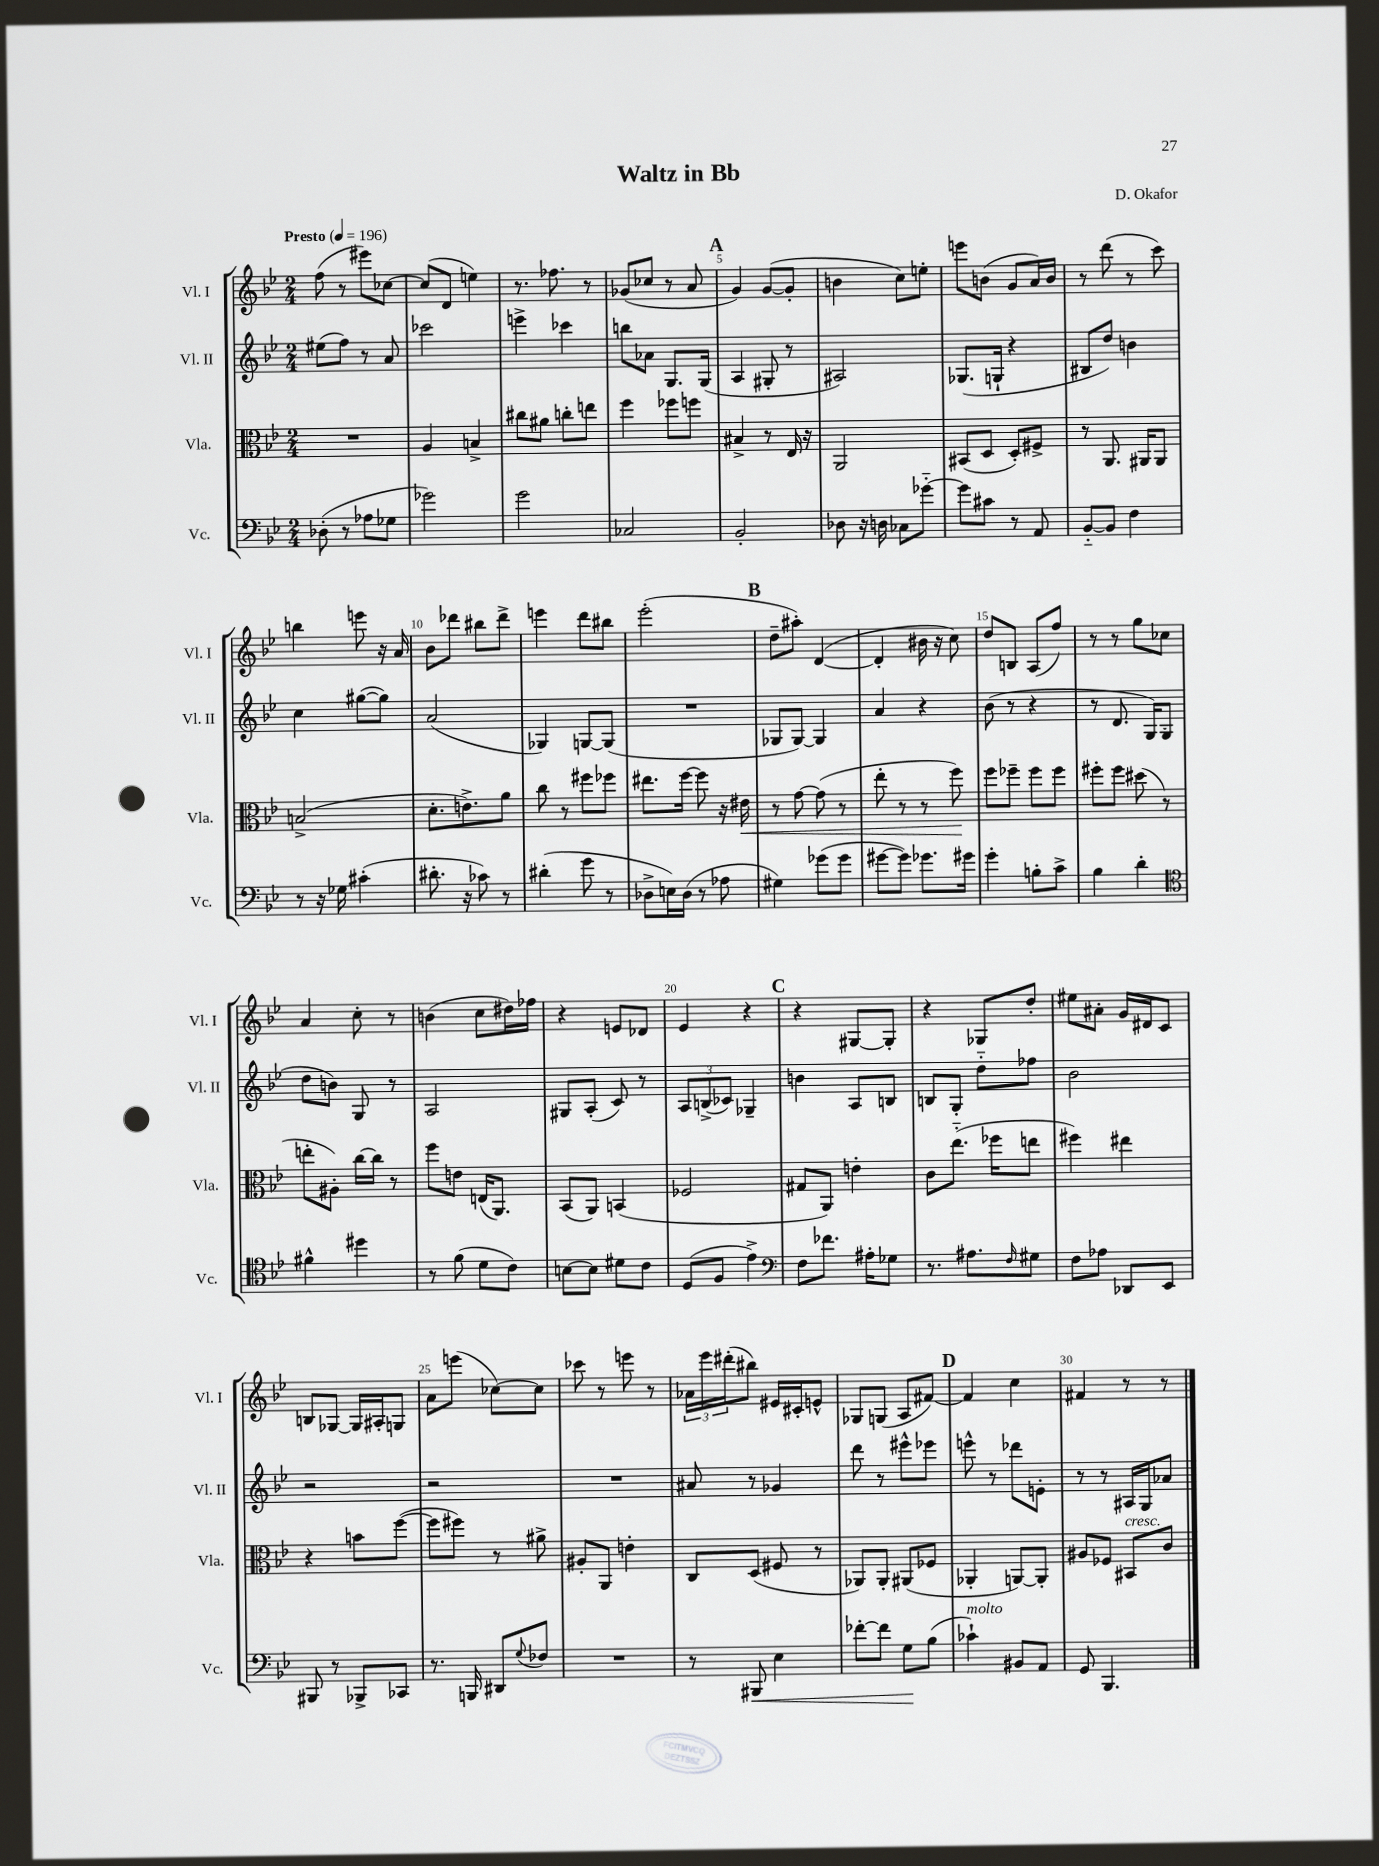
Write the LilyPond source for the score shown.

\header { title = "Waltz in Bb" composer = "D. Okafor" }
<<
\new StaffGroup <<
\new Staff = "s0" \with { instrumentName = "Vl. I" shortInstrumentName = "Vl. I" } {
    \clef treble \key bes \major \numericTimeSignature \time 2/4 \tempo "Presto" 4 = 196
    f''8( r8 eis'''8) ces''8~ |
    ces''8( d'8 e''4) |
    r8. fes''8. r8 |
    ges'8( ces''8 r8 a'8 |
    \mark \markup { \bold "A" } g'4) g'8~( g'8-. |
    b'4 c''8) e''8-. |
    e'''8 b'8( g'8 a'16) b'16 |
    r8 d'''8( r8 c'''8) |
    b''4 e'''8 r16 a'16 |
    bes'8 des'''8 bis''8 des'''8-> |
    e'''4 d'''8 bis''8 |
    ees'''2-.( |
    \mark \markup { \bold "B" } d''8-- ais''8-.) d'4~( |
    d'4-. bis'16 r16 c''8) |
    d''8 b8 a8( f''8) |
    r8 r8 g''8 ces''8 |
    a'4 c''8-. r8 |
    b'4( c''8 dis''16) fes''16 |
    r4 e'8 des'8 |
    ees'4 r4 |
    \mark \markup { \bold "C" } r4 gis8~ gis8-. |
    r4 ges8 d''8-. |
    eis''8 ais'8-. g'16 dis'16 c'8 |
    b8 ges8~ ges16 ais16-. g8 |
    a'8 e'''8( ces''8~) ces''8 |
    ces'''8 r8 e'''8 r8 |
    \tuplet 3/2 { aes'16 ees'''16 dis'''16-.( } bis''8) eis'16 cis'16-. e'8-^ |
    ges8 g8( a8 fis'8~) |
    \mark \markup { \bold "D" } fis'4 c''4 |
    fis'4 r8 r8 \bar "|." |
}
\new Staff = "s1" \with { instrumentName = "Vl. II" shortInstrumentName = "Vl. II" } {
    \clef treble \key bes \major \numericTimeSignature \time 2/4
    eis''8( f''8) r8 a'8 |
    ces'''2 |
    e'''4-> ces'''4 |
    b''8 aes'8 g8. g16( |
    \mark \markup { \bold "A" } a4 gis8-. r8 |
    ais2) |
    ges8.( g16-! r4 |
    bis8 d''8) b'4 |
    c''4 gis''8~( gis''8) |
    a'2( |
    ges4) g8~ g8( |
    R2 |
    \mark \markup { \bold "B" } ges8 ges8~) ges4 |
    a'4 r4 |
    bes'8( r8 r4 |
    r8 d'8. g16) g8( |
    d''8 b'8) g8 r8 |
    a2 |
    gis8 a8-.( c'8) r8 |
    \tuplet 3/2 { a8 b8->( ces'8) } ges4-- |
    \mark \markup { \bold "C" } b'4 a8 b8 |
    b8 g8-. d''8-_ fes''8 |
    bes'2 |
    r2 |
    r2 |
    R2 |
    ais'8 r8 ges'4 |
    d'''8 r8 eis'''8-^ ees'''8 |
    \mark \markup { \bold "D" } e'''8-^ r8 des'''8 e'8-. |
    r8 r8 ais16 g16 aes'8 \bar "|." |
}
\new Staff = "s2" \with { instrumentName = "Vla." shortInstrumentName = "Vla." } {
    \clef alto \key bes \major \numericTimeSignature \time 2/4
    R2 |
    a4 b4-> |
    cis''8 ais'8 c''8-. e''8 |
    f''4 fes''8 f''8 |
    \mark \markup { \bold "A" } bis4-> r8 ees16 r16 |
    a,2 |
    bis,8( d8 d8-.) fis8-> |
    r8 a,8. ais,16 ais,8 |
    b2->( |
    d'8.-. e'8.->) a'8 |
    c''8 r8 fis''8 fes''8 |
    eis''8. f''16~ f''8 r16 eis'16\< |
    \mark \markup { \bold "B" } r8 g'8~ g'8( r8 |
    ees''8-. r8 r8 f''8\!) |
    f''8 fes''8-- fes''8 fes''8 |
    fis''8-. fis''8 dis''8( r8 |
    e''8-. ais8-.) c''16~ c''16 r8 |
    f''8 e'8 e16( a,8.) |
    bes,8( a,8) b,4( |
    fes2 |
    \mark \markup { \bold "C" } gis8 a,8) e'4-. |
    c'8 ees''8.-_( fes''16 e''8 |
    fis''4) eis''4 |
    r4 b'8 f''8~( |
    f''8 fis''8) r8 ais'8-> |
    ais8-. a,8 e'4-. |
    c8 d8( fis8 r8 |
    aes,8) aes,8-. ais,8( fes8 |
    \mark \markup { \bold "D" } aes,4-. a,8~) a,8-. |
    ais8 fes8 bis,8^\markup { \italic "cresc." } c'8 \bar "|." |
}
\new Staff = "s3" \with { instrumentName = "Vc." shortInstrumentName = "Vc." } {
    \clef bass \key bes \major \numericTimeSignature \time 2/4
    des8-.( r8 aes8 ges8 |
    ges'2) |
    g'2 |
    ces2 |
    \mark \markup { \bold "A" } bes,2-. |
    des8 r16 d16 ces8 ges'8~-_ |
    ges'8 cis'8 r8 a,8 |
    bes,8~-_ bes,8 f4 |
    r8 r16 ges16 cis'4-.( |
    dis'8.-. r16 ces'8) r8 |
    dis'4-.( g'8 r8 |
    des8-> e16) des16( r8 aes8 |
    \mark \markup { \bold "B" } gis4) ges'8( ges'8 |
    gis'8~ gis'8) ges'8. gis'16 |
    g'4-. b8-. c'8-> |
    bes4 d'4-. |
    \clef tenor fis'4-^ dis''4 |
    r8 f'8( d'8 c'8) |
    b8~ b8 dis'8 c'8 |
    d8( f8 ees'4->) |
    \mark \markup { \bold "C" } \clef bass f8 fes'8. ais16-. ges8 |
    r8. ais8. \grace { f16 } gis8 |
    f8 aes8 des,8 ees,8 |
    bis,,8 r8 bes,,8-> ces,8 |
    r8. b,,16 dis,8 \appoggiatura { g8 } fes8 |
    R2 |
    r8 bis,,8\< ees4 |
    fes'8~-. fes'8 g8\! bes8( |
    \mark \markup { \bold "D" } ces'4-!^\markup { \italic "molto" }) bis,8 a,8 |
    g,8 bes,,4. \bar "|." |
}
>>
>>
\layout { \context { \Score \override BarNumber.break-visibility = ##(#f #t #t) barNumberVisibility = #(every-nth-bar-number-visible 5) } }
